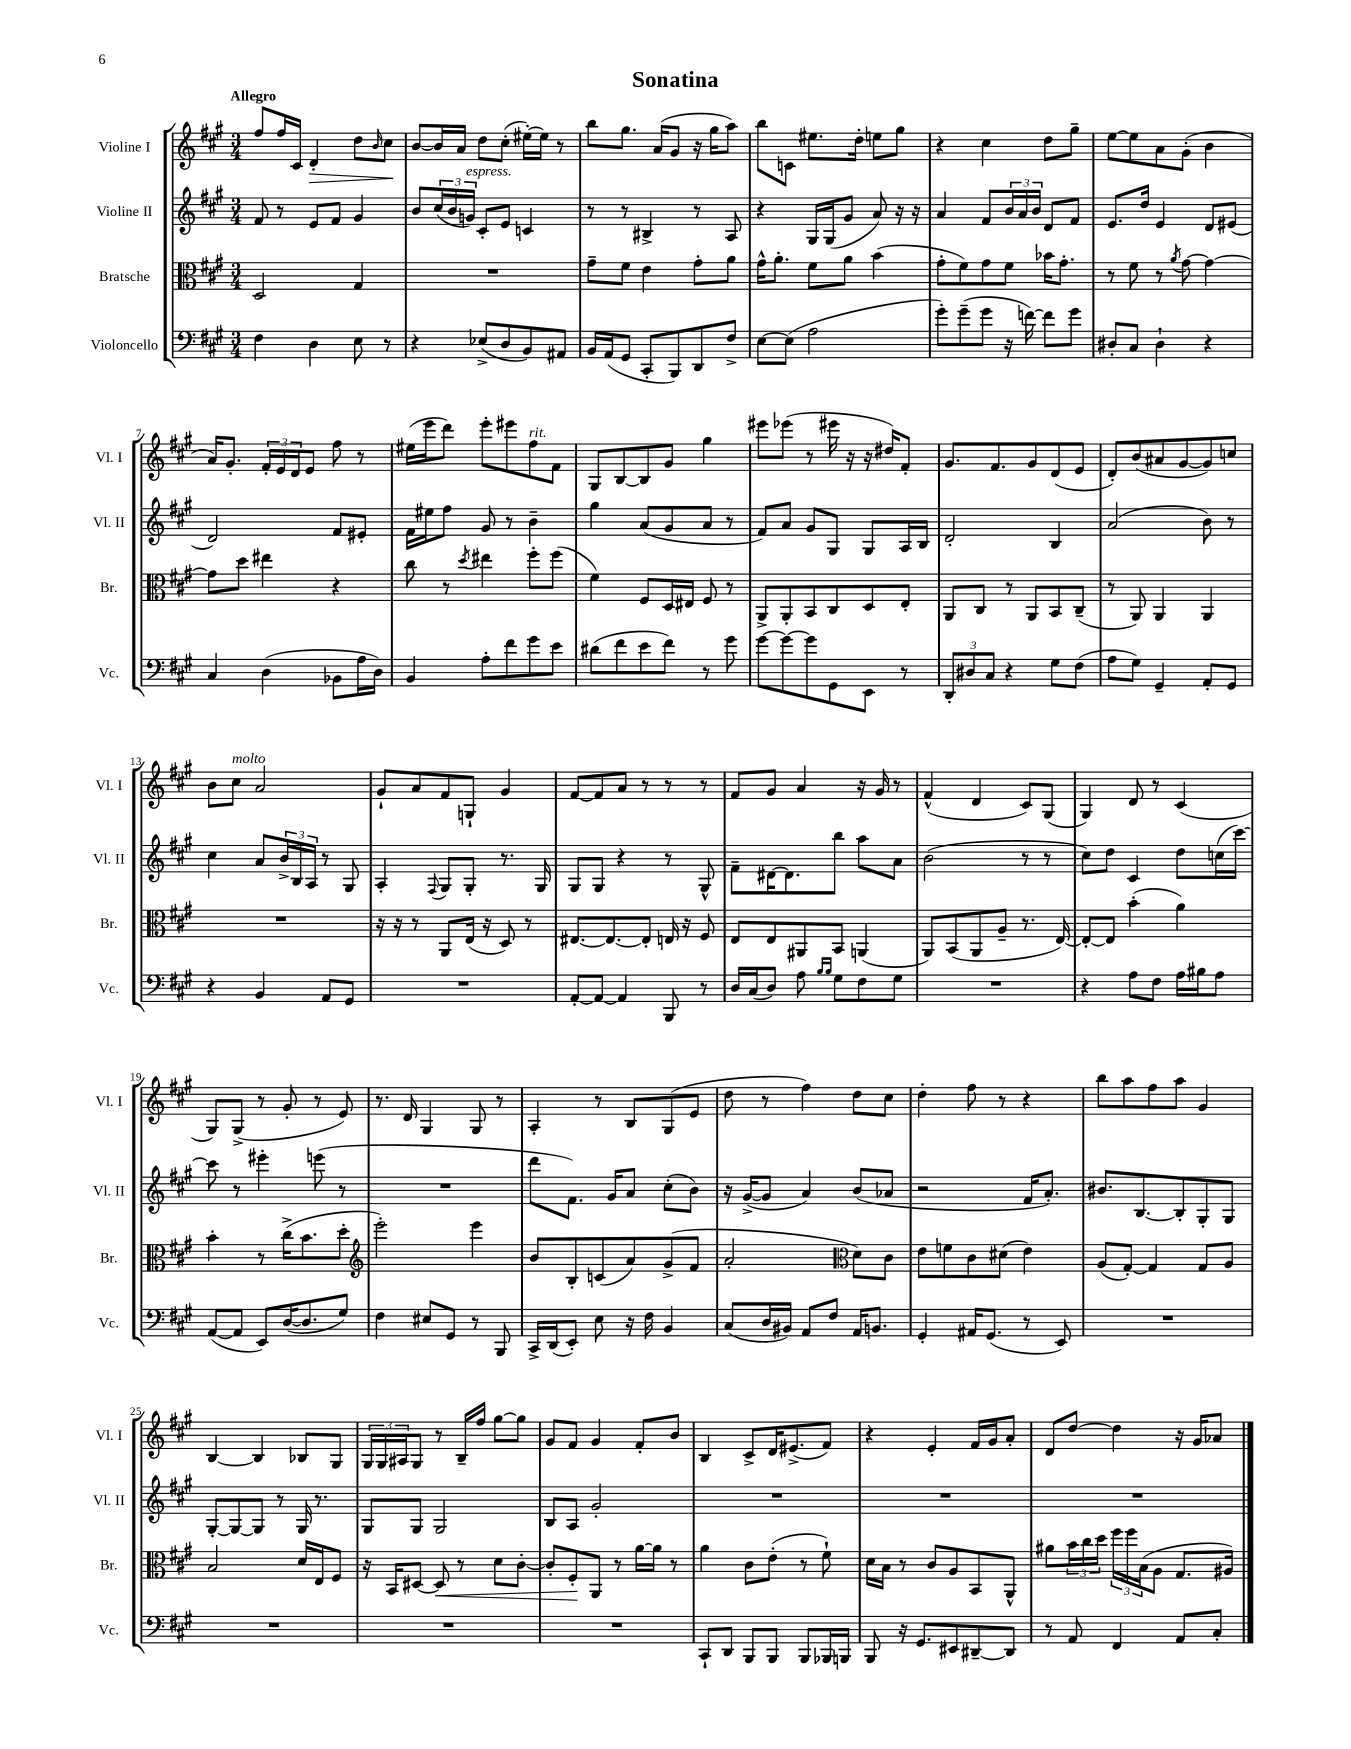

**kern	**kern	**kern	**kern
*staff4	*staff3	*staff2	*staff1
*clefF4	*clefC3	*clefG2	*clefG2
*k[f#c#g#]	*k[f#c#g#]	*k[f#c#g#]	*k[f#c#g#]
*M3/4	*M3/4	*M3/4	*M3/4
4F#	2D	8f#	8ff#
.	.	8r	16ff#
.	.	.	16c#
4D	.	8e	4d'
.	.	8f#	.
8E	4G#	4g#	8dd
.	.	.	16qqb
8r	.	.	8cc#
=	=	=	=
4r	2.r	8b	[8b
.	.	(24cc#	16b]
.	.	24b	.
.	.	.	16a
.	.	24g)	.
(8E-^	.	8c#'	8dd
8D	.	8e	(8cc#'
8BB)	.	4c	[16ee#')
.	.	.	16ee#]
8AA#	.	.	8r
=	=	=	=
16BB	8g#~	8r	8bb
(16AA	.	.	.
8GG#	8f#	8r	8.gg#
8CC#'	4e	4B#^	.
.	.	.	(16a
8BBB)	.	.	8g#
8DD	8g#'	8r	16r
.	.	.	16gg#
8F#^	8a	8A	8aa)
=	=	=	=
[8E	16g#^^	4r	8bb
.	8.a'	.	.
(8E]	.	.	8c
2A	8f#	16G#	8.ee#
.	.	(16G#	.
.	8a	8g#	.
.	.	.	16dd'
.	(4b	8a)	8ee
.	.	16r	8gg#
.	.	16r	.
=	=	=	=
8g#')	8g#'	4a	4r
(8g#~	8f#)	.	.
8g#	8g#	8f#	4cc#
16r	8f#	24b	.
.	.	24a	.
[16f)	.	.	.
.	.	24b	.
8f]	16b-	8d	8dd
.	8.g#'	.	.
8g#	.	8f#	8gg#~
=	=	=	=
8D#'	8r	8.e	[8ee
8C#	8f#	.	8ee]
.	.	16dd	.
4D#`	8r	4e	8a
.	8qa	.	.
.	[8g#	.	(8g#'
4r	4g#_	8d	4b
.	.	(8e#	.
=	=	=	=
4C#	8g#]	2d)	16a)
.	.	.	8.g#'
.	8dd	.	.
(4D	4ee#	.	24f#'
.	.	.	24e
.	.	.	24d
.	.	.	8e
8BB-	4r	8f#	8ff#
16A	.	8e#'	8r
16D)	.	.	.
=	=	=	=
4BB	8cc#	16f#	(16ee#
.	.	16ee#	16eee
.	8r	8ff#	8ddd)
.	8qdd	.	.
8A'	4ee#	8g#	8eee'
8f#	.	8r	8eee#
8g#	8ff#'	4b~	8ff#
8e	(8ff#	.	8f#
=	=	=	=
(8d#	4f#)	4gg#	8G#
8f#	.	.	[8B
8e	8F#	(8a	8B]
8f#)	16D	8g#	8g#
.	16E#	.	.
8r	8F#	8a	4gg#
8g#	8r	8r	.
=	=	=	=
[8g#	8AA^	8f#)	8eee#
8g#_	8AA'	8a	(8eee-
8g#]	8BB	8g#	8r
8GG#	8C#	8G#	16eee#
.	.	.	16r
8EE	8D	8G#	16r
.	.	.	16dd#)
8r	8E'	16A	8f#'
.	.	16B	.
=	=	=	=
12DD'	8AA	2d'	8.g#
12D#	.	.	.
.	8C#	.	.
12C#	.	.	.
.	.	.	8.f#
4r	8r	.	.
.	8AA	.	8g#
8G#	8BB	4B	(8d
(8F#	(8C#~	.	8e
=	=	=	=
8A	8r	(2a	8d')
8G#)	8AA)	.	(8b
4GG#~	4AA	.	8a#
.	.	.	[8g#
8AA'	4AA	8b)	8g#])
8GG#	.	8r	8cc
=	=	=	=
4r	2.r	4cc#	8b
.	.	.	8cc#
4BB	.	8a	2a
.	.	24b^	.
.	.	24B	.
.	.	24A	.
8AA	.	8r	.
8GG#	.	8G#	.
=	=	=	=
2.r	16r	4A'	8g#`
.	16r	.	.
.	8r	.	8a
.	.	8qqF#	.
.	8AA	8G#	8f#
.	(16E	8G#'	8G`
.	16r	.	.
.	8D)	8.r	4g#
.	8r	.	.
.	.	16G#	.
=	=	=	=
[8AA'	[8.E#	8G#	[8f#
8AA_	.	8G#	8f#]
.	8.E#_	.	.
4AA]	.	4r	8a
.	8E#']	.	8r
8BBB	16E	8r	8r
.	16r	.	.
8r	8F#	8G#^^	8r
=	=	=	=
16D	8E	8f#~	8f#
(16C#	.	.	.
8D)	8E	[16d#	8g#
.	.	8.d#]	.
8A	8AA#	.	4a
16qqB	.	.	.
16qqB	.	.	.
8G#	8BB	8bb	.
8F#	(4AA	8aa	16r
.	.	.	16g#
8G#	.	8a	8r
=	=	=	=
2.r	8AA)	(2b	(4f#^^
.	(8BB	.	.
.	8AA	.	4d
.	8A~	.	.
.	8.r	8r	8c#)
.	.	8r	(8G#
.	[16E)	.	.
=	=	=	=
4r	8E'_	8cc#)	4G#)
.	8E]	8dd	.
8A	(4b'	4c#	8d
8F#	.	.	8r
16A	4a)	8dd	(4c#
16B#	.	.	.
8A	.	(16cc	.
.	.	[16ccc#)	.
=	=	=	=
([8AA	4b'	8ccc#]	8G#)
8AA]	.	8r	(8G#^
8EE)	8r	4eee#'	8r
([16D	(16cc#^	.	8g#'
8.D]	8.b	.	.
.	.	(8eee	8r
8G#)	8dd'	8r	8e)
=	=	=	=
*	*clefG2	*	*
4F#	2eee')	2.r	8.r
.	.	.	16d
8E#	.	.	4G#
8GG#	.	.	.
8r	4eee	.	8G#
8BBB	.	.	8r
=	=	=	=
16CC#^	8b	8ddd	4A'
(16DD	.	.	.
8EE')	8B'	8.f#)	.
8E	(8c	.	8r
.	.	16g#	.
16r	8a)	8a	8B
16F#	.	.	.
4BB	(8g#^	(8cc#'	(8G#
.	8f#	8b)	8e
=	=	=	=
(8C#	2a'	16r	8dd
.	.	([16g#^	.
16D	.	8g#]	8r
16BB#)	.	.	.
8AA	.	4a)	4ff#)
8F#	.	.	.
*	*clefC3	*	*
16AA	8d)	(8b	8dd
8.BB	.	.	.
.	8c#	8a-	8cc#
=	=	=	=
4GG#'	8e	2r	4dd'
.	8f	.	.
16AA#	8c#	.	8ff#
(8.GG#	.	.	.
.	(8d#	.	8r
8r	4e)	16f#	4r
.	.	8.a')	.
8EE)	.	.	.
=	=	=	=
2.r	(8A	8.b#	8bb
.	[8G#')	.	8aa
.	.	[8.B	.
.	4G#]	.	8ff#
.	.	8B']	8aa
.	8G#	8G#'	4g#
.	8A	8G#	.
=	=	=	=
2.r	2B	[8G#'	[4B
.	.	8G#_	.
.	.	8G#]	4B]
.	.	8r	.
.	16d	16G#	8B-
.	16E	8.r	.
.	8F#	.	8G#
=	=	=	=
2.r	16r	8G#	24G#
.	.	.	24G#
.	16BB	.	.
.	.	.	24A#
.	[8D#	8G#	8G#
.	8D#]	2G#	8r
.	8r	.	16B~
.	.	.	16ff#
.	8d	.	[8gg#
.	[8c#'	.	8gg#]
=	=	=	=
2.r	8c#']	8B	8g#
.	8F#'	8A	8f#
.	8AA	2g#'	4g#
.	8r	.	.
.	[16a	.	8f#'
.	16a]	.	.
.	8r	.	8b
=	=	=	=
8CC#`	4a	2.r	4B
8DD	.	.	.
8BBB	8c#	.	8c#^
8BBB	(8e'	.	16d
.	.	.	(8.e#^
8BBB	8r	.	.
16BBB-	8f#`)	.	8f#)
16BBB	.	.	.
=	=	=	=
8BBB	16d	2.r	4r
.	16B	.	.
16r	8r	.	.
8.GG#	.	.	.
.	8c#	.	4e'
8EE#	8A	.	.
[8DD#~	8BB	.	16f#
.	.	.	16g#
8DD#]	8AA^^	.	8a'
=	=	=	=
8r	8a#	2.r	8d
8AA	24b	.	[8dd
.	24cc#	.	.
.	24dd	.	.
4FF#	24ff#	.	4dd]
.	24ff#	.	.
.	(24B	.	.
.	8A	.	.
8AA	8.G#	.	16r
.	.	.	16g#
8C#'	.	.	8a-
.	16A#)	.	.
==	==	==	==
*-	*-	*-	*-
